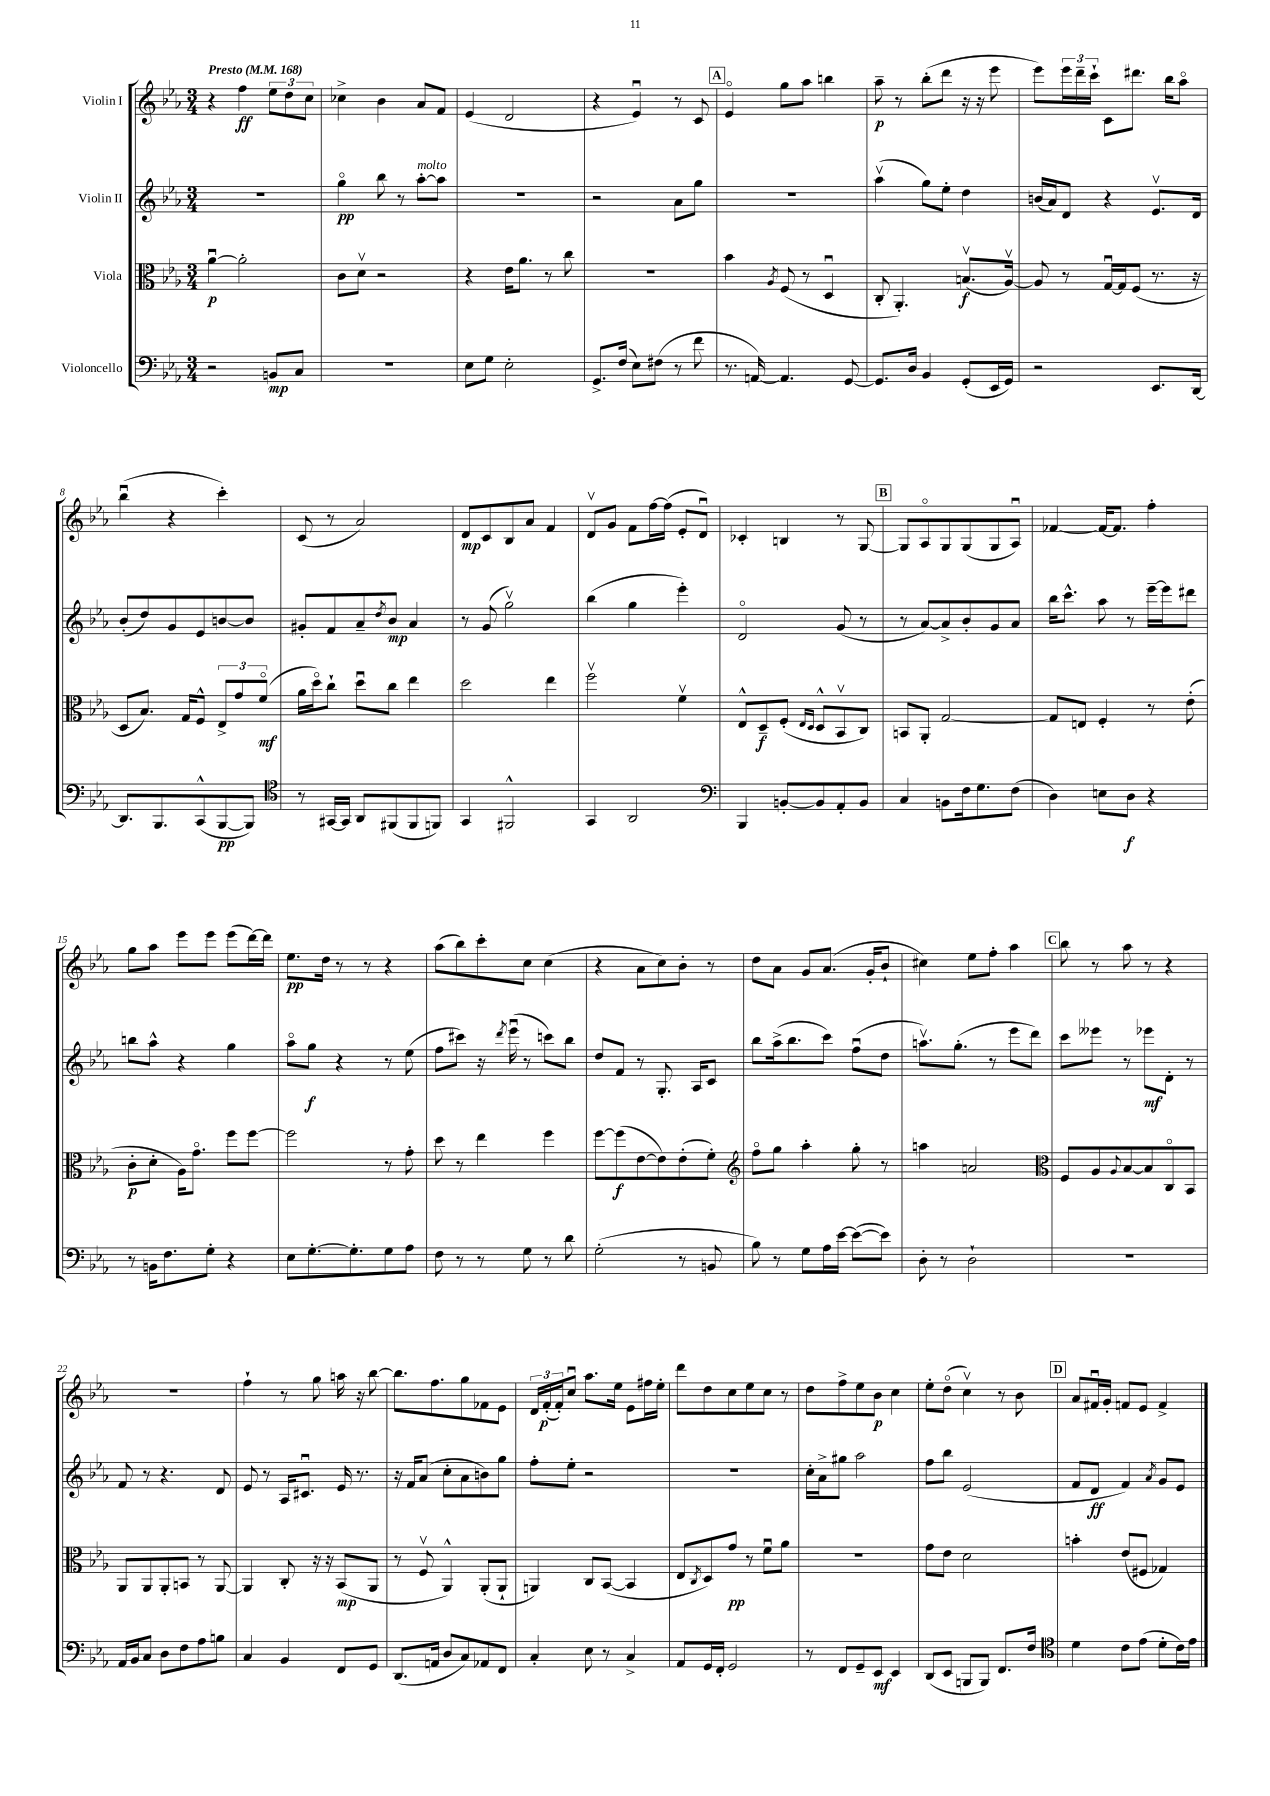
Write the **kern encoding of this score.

**kern	**kern	**kern	**kern
*staff4	*staff3	*staff2	*staff1
*clefF4	*clefC3	*clefG2	*clefG2
*k[b-e-a-]	*k[b-e-a-]	*k[b-e-a-]	*k[b-e-a-]
*M3/4	*M3/4	*M3/4	*M3/4
*MM168	*MM168	*MM168	*MM168
2r	[4a-u	2.r	4r
.	2a-']	.	4ff
8BB	.	.	12ee-
.	.	.	12dd
8C	.	.	.
.	.	.	12cc
=	=	=	=
2.r	8c	4ggo	4cc-^
.	8dv	.	.
.	2r	8bb-	4b-
.	.	8r	.
.	.	[8aa-'	8a-
.	.	8aa-]	8f
=	=	=	=
8E-	4r	2.r	(4e-
8G	.	.	.
2E-'	16e-	.	2d
.	8.a-	.	.
.	8r	.	.
.	8cc	.	.
=	=	=	=
8.GG^	2.r	2r	4r
(16F	.	.	.
8E-)	.	.	4e-u)
(8F#	.	.	.
8r	.	8a-	8r
8f	.	8gg	8c
=	=	=	=
8.r	4b-	2.r	4e-o
[16AA)	.	.	.
.	8qA-	.	.
4.AA]	(8F	.	8gg
.	8r	.	8aa-
.	4Du	.	4bb
[8GG	.	.	.
=	=	=	=
8.GG]	8C'	(4aa-v	8aa-~
.	4.AA-')	.	8r
16D	.	.	.
4BB-	.	8gg)	(8bb-'
.	.	8ee-'	8ddd
(8GG'	(8.Bv	4dd	16r
.	.	.	16r
16EE-	.	.	8eee-
16GG)	[16A-v)	.	.
=	=	=	=
2r	8A-]	(16b	8eee-)
.	.	16a-)	.
.	8r	8d	24eee-
.	.	.	24ddd~
.	.	.	24ccc`
.	[16Gu	4r	8c
.	16G]	.	.
.	(8F	.	8.ddd#
8.EE-	8.r	8.e-v	.
.	.	.	16bb-
.	.	.	8aa-o
[16DD	16r	16d	.
=	=	=	=
8.DD]	8D	(8b-'	(4bb-u
.	8.B-)	8dd)	.
8.BBB-	.	.	.
.	.	8g	4r
.	16G	.	.
(8CC^^	8F^^	8e-	.
[8BBB-	12E-^	[8b	4ccc')
.	12g	.	.
8BBB-])	.	8b]	.
.	(12fo	.	.
=	=	=	=
*clefC4	*	*	*
8r	16a-	8g#'	(8c
.	16ddo)	.	.
[16GG#	8cc`	8f	8r
16GG#]	.	.	.
8AA-	8ddu	8a-~	2a-)
.	.	8qdd	.
(8FF#	8cc	8b-	.
8FF#	4ee-	4a-	.
8FF)	.	.	.
=	=	=	=
4GG	2dd	8r	8d
.	.	(8g	8c
2FF#^^	.	2ggv)	8B-
.	.	.	8a-
.	4ee-	.	4f
=	=	=	=
4GG	2ffv	(4bb-	8dv
.	.	.	8g
2AA-	.	4gg	8f
.	.	.	[16ff
.	.	.	(16ff]
.	4fv	4eee-')	8e-'
.	.	.	8du)
=	=	=	=
*clefF4	*	*	*
4BBB-	8E-^^	2do	4c-'
.	8D~	.	.
[8BB'	(8F'	.	4B
.	16qqE-	.	.
.	16qqD	.	.
8BB]	8D^^	.	.
8AA-'	8BB-v	(8g	8r
8BB	8C)	8r	[8G
=	=	=	=
4C	8BB	8r	8G]
.	8AA-'	[8a-)	8A-o
8BB	[2G	8a-^]	8G
16F	.	8b-'	(8G
8.G	.	.	.
.	.	8g	8G
(8F	.	8a-	8A-u)
=	=	=	=
4D)	8G]	16bb-	[4f-
.	.	8.ccc^^	.
.	8E	.	.
8E	4F'	8aa-	16f-_
.	.	.	8.f-]
8D	.	8r	.
4r	8r	[16eee-~	4ff'
.	.	16eee-]	.
.	(8e-'	8ddd#	.
=	=	=	=
8r	8c'	8bb	8gg
16BB	8d'	8aa-^^	8aa-
8.F	.	.	.
.	16A-)	4r	8eee-
.	8.go	.	.
8G'	.	.	8eee-
4r	8ff	4gg	(8eee-
.	[8ff	.	[16ddd)
.	.	.	16ddd]
=	=	=	=
8E-	2ff]	8aa-o	8.ee-
[8.G'	.	8gg	.
.	.	.	16dd
.	.	4r	8r
8.G']	.	.	.
.	.	.	8r
8G	8r	8r	4r
8A-	8g'	(8ee-	.
=	=	=	=
8F	8dd	8ff	(8aa-
8r	8r	8ccc#)	8bb-)
8r	4ee-	16r	8ccc'
.	.	8qddd	.
.	.	(16eee-u	.
8G	.	8r	8cc
8r	4ff	8ccc)	(4cc
8d	.	8bb-	.
=	=	=	=
(2G'	[8ff	8dd	4r
.	(8ff]	8f	.
.	[8e-	8r	8a-
.	8e-])	8.G'	8cc)
8r	(8e-'	.	8b-'
.	.	16A-	.
8BB	8f')	8c	8r
=	=	=	=
*	*clefG2	*	*
8B-)	8ffo	8bb-	8dd
8r	8gg	(16aa-^	8a-
.	.	8.bb-	.
8G	4aa-'	.	8g
16A-	.	8ccc)	(8.a-
[16e-	.	.	.
(8e-_	8gg'	(8ffu	.
.	.	.	16g'
8e-])	8r	8dd	8b-`
=	=	=	=
8D'	4aa	8.aav)	4cc#)
8r	.	.	.
.	.	(8.gg'	.
2D`	2a	.	8ee-
.	.	8r	8ff'
.	.	8eee-	4aa-
.	.	8ddd)	.
=	=	=	=
*	*clefC3	*	*
2.r	8F	8ccc	8bb-
.	8A-	8eee--	8r
.	8qqA-	.	.
.	[8B-	8r	8aa-
.	8B-]	8eee-	8r
.	8Co	8d'	4r
.	8BB-	8r	.
=	=	=	=
16AA-	8AA-	8f	2.r
16BB-	.	.	.
8C	8AA-	8r	.
8D	8AA-'	4.r	.
8F	8BB	.	.
8A-	8r	.	.
8B	[8AA-	8d	.
=	=	=	=
4C	4AA-]	8e-	4ff`
.	.	8r	.
4BB-	8C'	16A-	8r
.	.	8.c#u	.
.	16r	.	8gg
.	16r	.	.
8FF	(8BB-	16e-	16aa
.	.	8.r	16r
8GG	8AA-	.	[8bb-
=	=	=	=
(8.DD	8r	16r	8.bb-]
.	.	16f	.
.	8Fv	(8a-	.
16AA	.	.	8.ff
8D	4AA-^^)	8cc'	.
8C)	.	8a-	8gg
8AA-	(8AA-'	8b)	8f-
8FF	8AA-`	8gg	8e-
=	=	=	=
4C'	4AA)	8ff'	24d
.	.	.	(24f'
.	.	.	24f')
.	.	8ee-'	8ccu
8E-	8C	2r	8.aa-
8r	([8BB-	.	.
.	.	.	16ee-
4C^	4BB-]	.	8e-
.	.	.	16ff#
.	.	.	16ee-'
=	=	=	=
8AA-	8E-	2.r	8ddd
.	8qC	.	.
16GG	8D)	.	8dd
16FF'	.	.	.
2GG	8g	.	8cc
.	8r	.	8ee-
.	8fu	.	8cc
.	8a-	.	8r
=	=	=	=
8r	2.r	16cc'	8dd
.	.	16a-^	.
8FF	.	8gg#	8ff^
8GG~	.	2aa-	8ee-
8EE-	.	.	8b-
4EE-	.	.	4cc
=	=	=	=
(8DD	8g	8ff	8ee-'
8EE-	8e-	8bb-	(8ddo
8BBB	2d	(2e-	4ccv)
8BBB)	.	.	.
8.FF	.	.	8r
.	.	.	8b-
16F	.	.	.
=	=	=	=
*clefC4	*	*	*
4d	4b'	8f	8a-
.	.	8d	16f#u
.	.	.	16g'
8c	(8e-	4f)	8f
(8e-	8F#	.	8e-
.	.	8qa-	.
8d'	4G-)	8g	4f^
16c)	.	8e-	.
16e-	.	.	.
==	==	==	==
*-	*-	*-	*-
